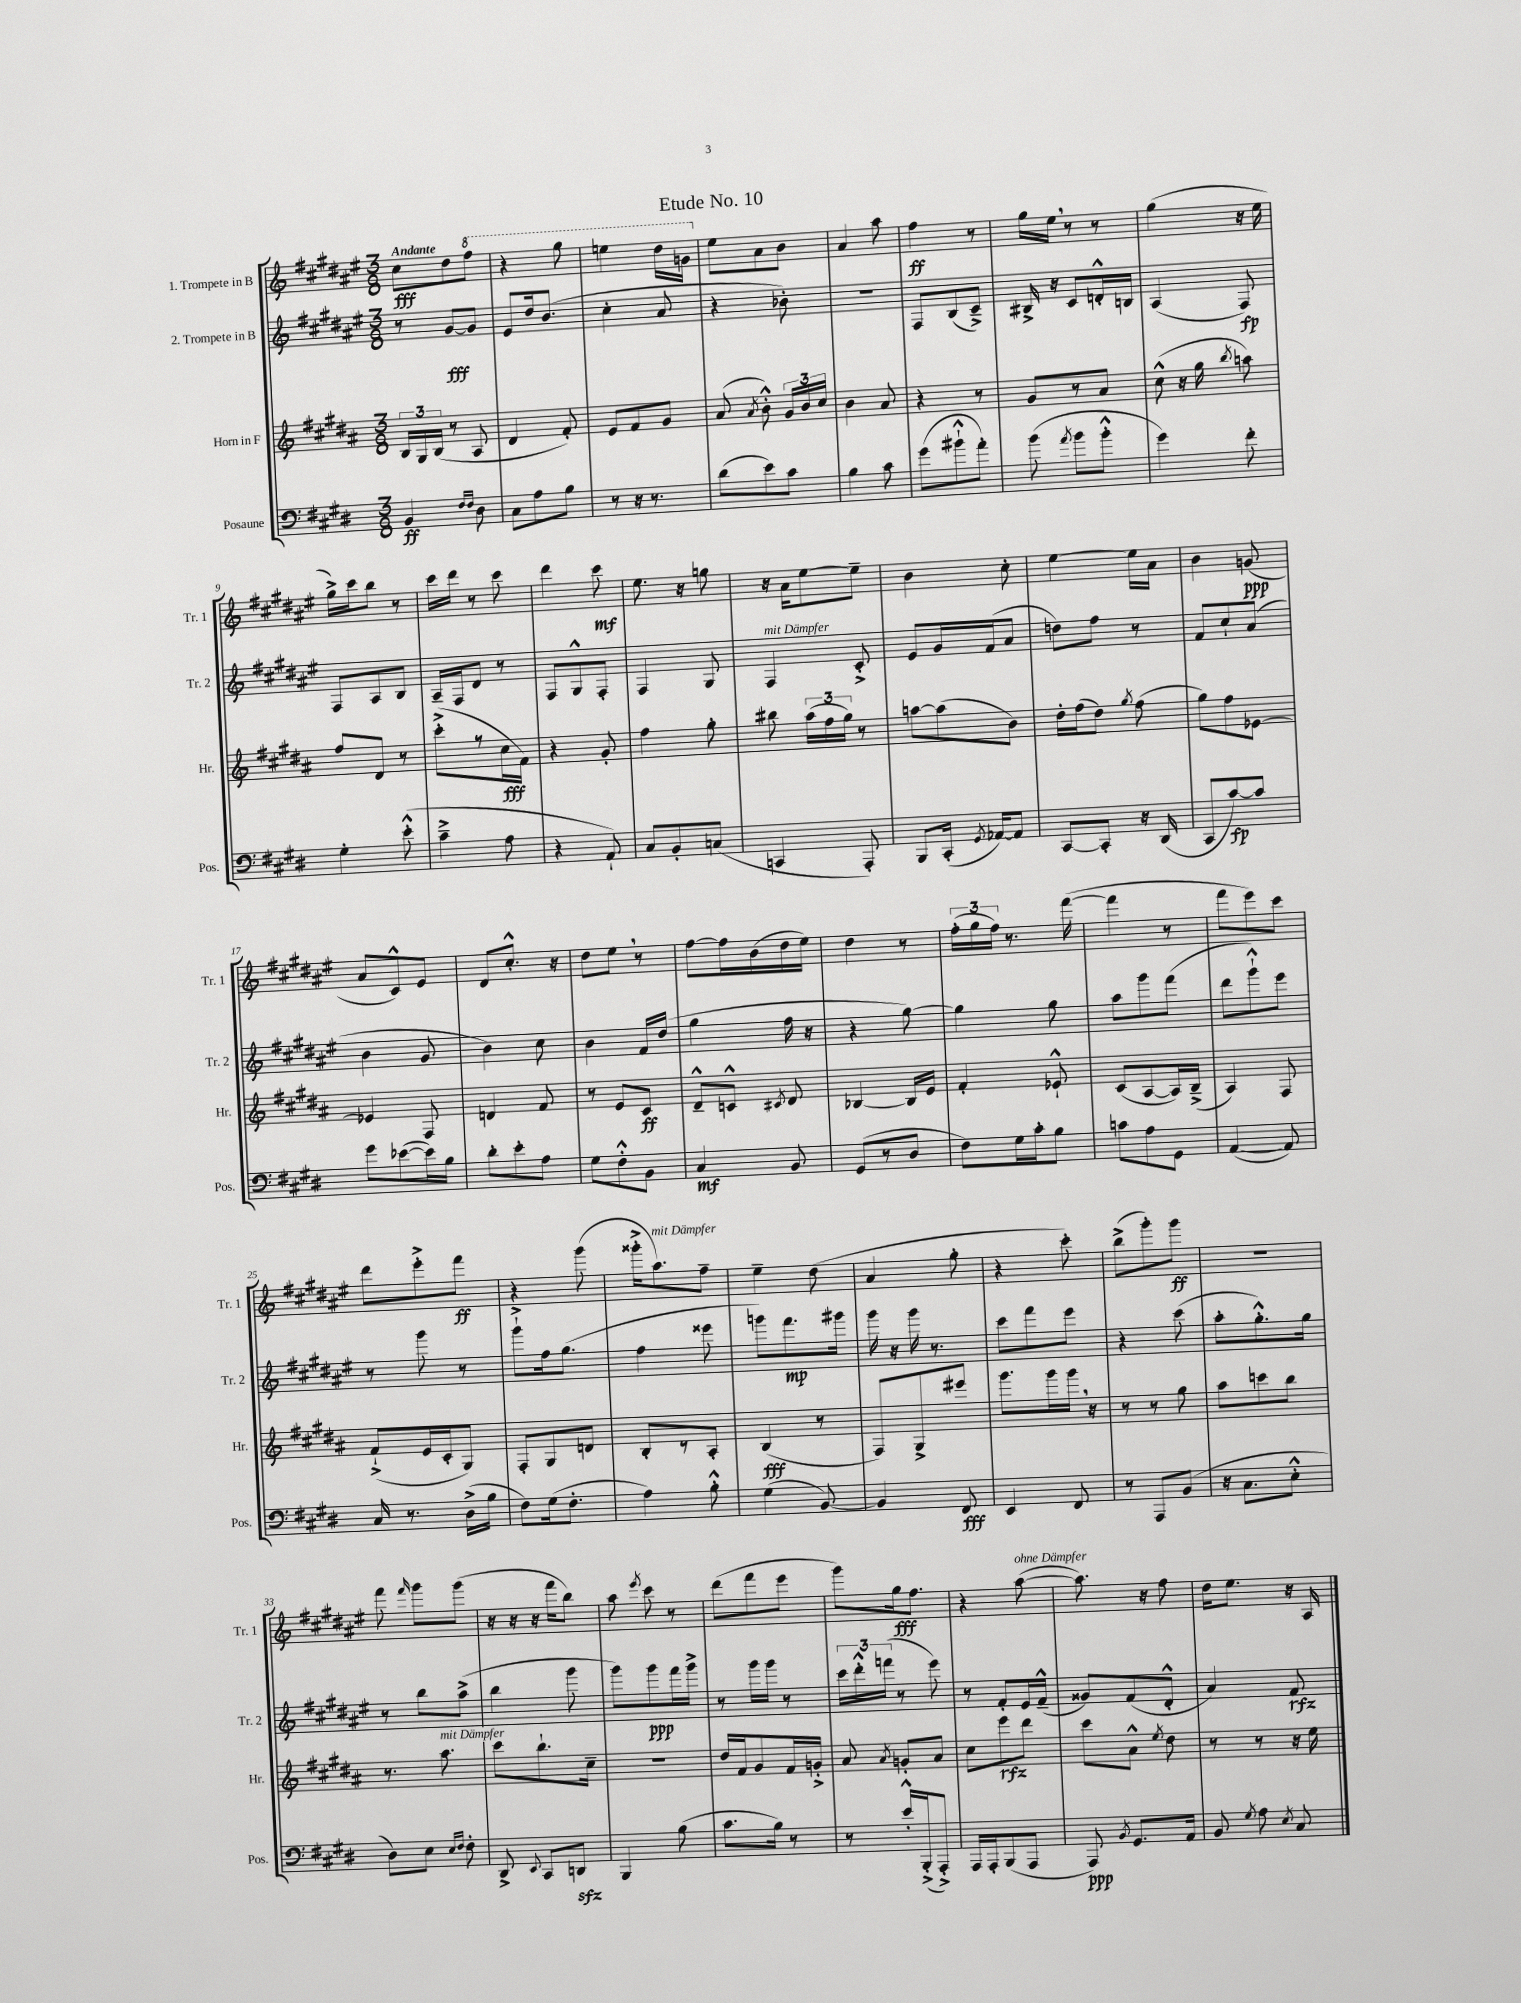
\header { title = "Etude No. 10" }
<<
\new StaffGroup <<
\new Staff = "s0" \with { instrumentName = "1. Trompete in B" shortInstrumentName = "Tr. 1" } {
    \clef treble \key fis \major \numericTimeSignature \time 3/8 \tempo "Andante"
    \autoBeamOff cis''8[\fff dis''8 \ottava #1 fis'''8] |
    r4 gis'''8 |
    e'''4 dis'''16[ g''16] \ottava #0 |
    eis''8[ ais'8 b'8] |
    ais'4 ais''8 |
    fis''4\ff r8 |
    gis''16[ eis''16] \breathe r8 r8 |
    gis''4( r16 eis''16 |
    gis''16[->) cis'''16 b''8] r8 |
    cis'''16[ dis'''16] r8 cis'''8 |
    dis'''4 cis'''8\mf |
    eis''8. r16 g''8 |
    r16 ais'16[ eis''8~ eis''8]-- |
    b'4 cis''8-. |
    eis''4~ eis''16[ ais'16] |
    b'4 g'8\ppp( |
    ais'8[ cis'8-^) eis'8] |
    dis'8[ cis''8.]-.-^ r16 |
    dis''8[ eis''8] \breathe r8 |
    fis''8[~ fis''16 b'16( dis''16 eis''16]) |
    dis''4 r8 |
    \tuplet 3/2 { fis''16[-.( gis''16 fis''16]) } r8. fis'''16~( |
    fis'''4 r8 |
    fis'''8[ eis'''8) cis'''8] |
    dis'''8[ eis'''8-.-> fis'''8]\ff |
    r4 gis'''8( |
    gisis'''16[-.-> ais''8.^\markup { \italic "mit Dämpfer" }) fis''8]-- |
    eis''4-- dis''8( |
    ais'4 gis''8-. |
    r4 cis'''8-.) |
    b''8[->( gis'''8-.) gis'''8]\ff |
    r4. |
    fis'''8 \grace { fis'''16 } gis'''8[ gis'''8]( |
    r16 r16 r16 fis'''16[ b''8]) |
    ais''8 \acciaccatura { eis'''8 } cis'''8 r8 |
    dis'''8[( fis'''8 eis'''8] |
    gis'''8[) gis''16\fff fis''8.] |
    r4 ais''8~^\markup { \italic "ohne Dämpfer" }( |
    ais''8.) r16 fis''8 |
    dis''16[ eis''8.] r16 ais16 \bar "|." |
}
\new Staff = "s1" \with { instrumentName = "2. Trompete in B" shortInstrumentName = "Tr. 2" } {
    \clef treble \key fis \major \numericTimeSignature \time 3/8
    \autoBeamOff r8 gis'8[~\fff gis'8] |
    eis'8[ dis''16 b'8.]( |
    cis''4-. ais'8 |
    r4 bes'8-.) |
    R4. |
    fis8[ b8( cis'8]--->) |
    bis16-> r16 cis'8[ d'16-.-^ b16] |
    ais4( fis8\fp) |
    fis8[ ais8 b8] |
    ais16[-- fis16 dis'8] r8 |
    fis8[ gis8-^ fis8]-. |
    fis4 gis8 |
    fis4^\markup { \italic "mit Dämpfer" } cis'8-.-> |
    eis'8[ gis'16 fis'16( ais'8] |
    d''8[) fis''8] r8 |
    fis'8[ cis''8-! ais'8]( |
    b'4 gis'8 |
    b'4) cis''8 |
    b'4 fis'16[ dis''16]( |
    gis''4 fis''16 r16 |
    r4 gis''8~) |
    gis''4 gis''8 |
    ais''8[ gis'''8 fis'''8]( |
    dis'''8[ gis'''8-!-^) eis'''8] |
    r8 gis'''8 r8 |
    gis'''8[-!-> fis''16 gis''8.]( |
    fis''4 eisis'''8 |
    g'''8[) fis'''8.\mp gis'''16] |
    gis'''16 r16 gis'''16 r8. |
    cis'''8[ fis'''8 eis'''8] |
    r4 cis'''8( |
    ais''8[-. gis''8.-.-^) gis''16] |
    r8 b''8[ ais''8]->( |
    b''4 gis'''8 |
    gis'''8[) gis'''8\ppp fis'''16 gis'''16]-> |
    r8 gis'''16[ gis'''16] r8 |
    \tuplet 3/2 { cis'''16[ dis'''16-.-^ f'''16]( } r8 eis'''8) |
    r8 fis'8[-. eis'16 fis'16]---^( |
    gisis'8[) fis'8( dis'8]-.-^ |
    ais'4) fis'8\rfz \bar "|." |
}
\new Staff = "s2" \with { instrumentName = "Horn in F" shortInstrumentName = "Hr." } {
    \clef treble \key b \major \numericTimeSignature \time 3/8
    \autoBeamOff \tuplet 3/2 { b16[ gis16 b16]( } r8 ais8 |
    dis'4 fis'8-.) |
    e'8[ fis'8 gis'8] |
    ais'8( \acciaccatura { ais'8 } b'8-.-^) \tuplet 3/2 { gis'16[ b'16 cis''16] } |
    b'4 ais'8 |
    r4 r8 |
    gis'8[ r8 ais'8] |
    cis''8-^( r16 gis''16 \acciaccatura { b''8 } a''8) |
    fis''8[ dis'8] r8 |
    cis'''8[-.->( r8 cis''16\fff fis'16]) |
    r4 gis'8-. |
    fis''4 gis''8-. |
    bis''8 \tuplet 3/2 { ais''16[( fis''16 gis''16]) } r8 |
    a''8[~ a''8( b'8]) |
    dis''16[-. fis''16( dis''8]) \acciaccatura { gis''8 } fis''8( |
    gis''8[) fis''8 ees'8]~ |
    ees'4 fis8 |
    d'4 fis'8 |
    r8 e'8[ cis'8]\ff |
    dis'8[---^ c'8]-^ \acciaccatura { cis'8 } dis'8 |
    bes4~ bes16[ e'16] |
    fis'4-. ees'8-!-^ |
    cis'8[( ais8~ ais16) b16]--->( |
    ais4) fis8 |
    fis'8[-!->( e'16 cis'16-. gis8]) |
    fis8[-. gis8 d'8] |
    b8[-. r8 ais8]-. |
    b4\fff( r8 |
    fis8[) gis8-> eis'''8] |
    gis'''8.[ gis'''16 gis'''16] \breathe r16 |
    r8 r8 gis''8 |
    ais''8[ c'''8 b''8] |
    r8. ais''8.^\markup { \italic "mit Dämpfer" } |
    cis'''8[ b''8.-! cis''16]-- |
    R4. |
    dis''16[ fis'16 gis'8 fis'16 g'16]-.-> |
    ais'8 \acciaccatura { ais'8 } g'8[-. ais'8] |
    cis''8[ e'''8\rfz dis'''8] |
    cis'''8[ ais'8]-^ \acciaccatura { e''8 } dis''8 |
    r8 r8 r16 e''16 \bar "|." |
}
\new Staff = "s3" \with { instrumentName = "Posaune" shortInstrumentName = "Pos." } {
    \clef bass \key e \major \numericTimeSignature \time 3/8
    \autoBeamOff b,4\ff \grace { fis16[ fis16] } dis8 |
    cis8[ a8 b8] |
    r8 r16 r8. |
    dis'8[( e'8) cis'8] |
    b4 cis'8 |
    gis'8[( bis'8-!-^ a'8]-.) |
    b'8( \acciaccatura { a'8 } b'8[ b'8]-.-^ |
    gis'4) fis'8-. |
    gis4-. e'8-.-^( |
    cis'4---> a8 |
    r4 a,8-!) |
    cis8[ b,8-. c8]( |
    c,4 a,,8-.) |
    b,,8[ cis,16]-.( \acciaccatura { gis,8 } aes,16[~) aes,8] |
    cis,8[~ cis,8]-. r16 dis,16( |
    cis,8[ cis'8~\fp) cis'8] |
    gis'8[ ees'8~( ees'16) b16] |
    dis'8[-. e'8-. a8] |
    gis8[ fis8-.-^ b,8] |
    cis4\mf b,8 |
    gis,8[( r8 dis8] |
    fis8[) gis16 cis'16-. b8] |
    c'8[ a8 gis,8] |
    a,4~( a,8) |
    cis16 r8. dis16[->( b16] |
    fis8[) gis16( fis8.]-. |
    a4) b8-.-^ |
    gis4( b,8~) |
    b,4 fis,8\fff |
    e,4 fis,8 |
    r8 a,,8[ b,8]( |
    r16 cis8.[ e8]-.-^ |
    dis8[) e8] \grace { e16[ fis16] } fis8-. |
    dis,8-> \appoggiatura { e,8 } cis,8[ d,8]\sfz |
    b,,4 b8( |
    cis'8.[ b16]) r8 |
    r8 e'16[-.-^ b,,16-.->( a,,8]-.->) |
    a,,16[ a,,16-. b,,8( a,,8] |
    a,,8\ppp) \acciaccatura { b,8 } gis,8.[ a,16] |
    b,8 \acciaccatura { gis8 } a8 \acciaccatura { e8 } cis8 \bar "|." |
}
>>
>>
